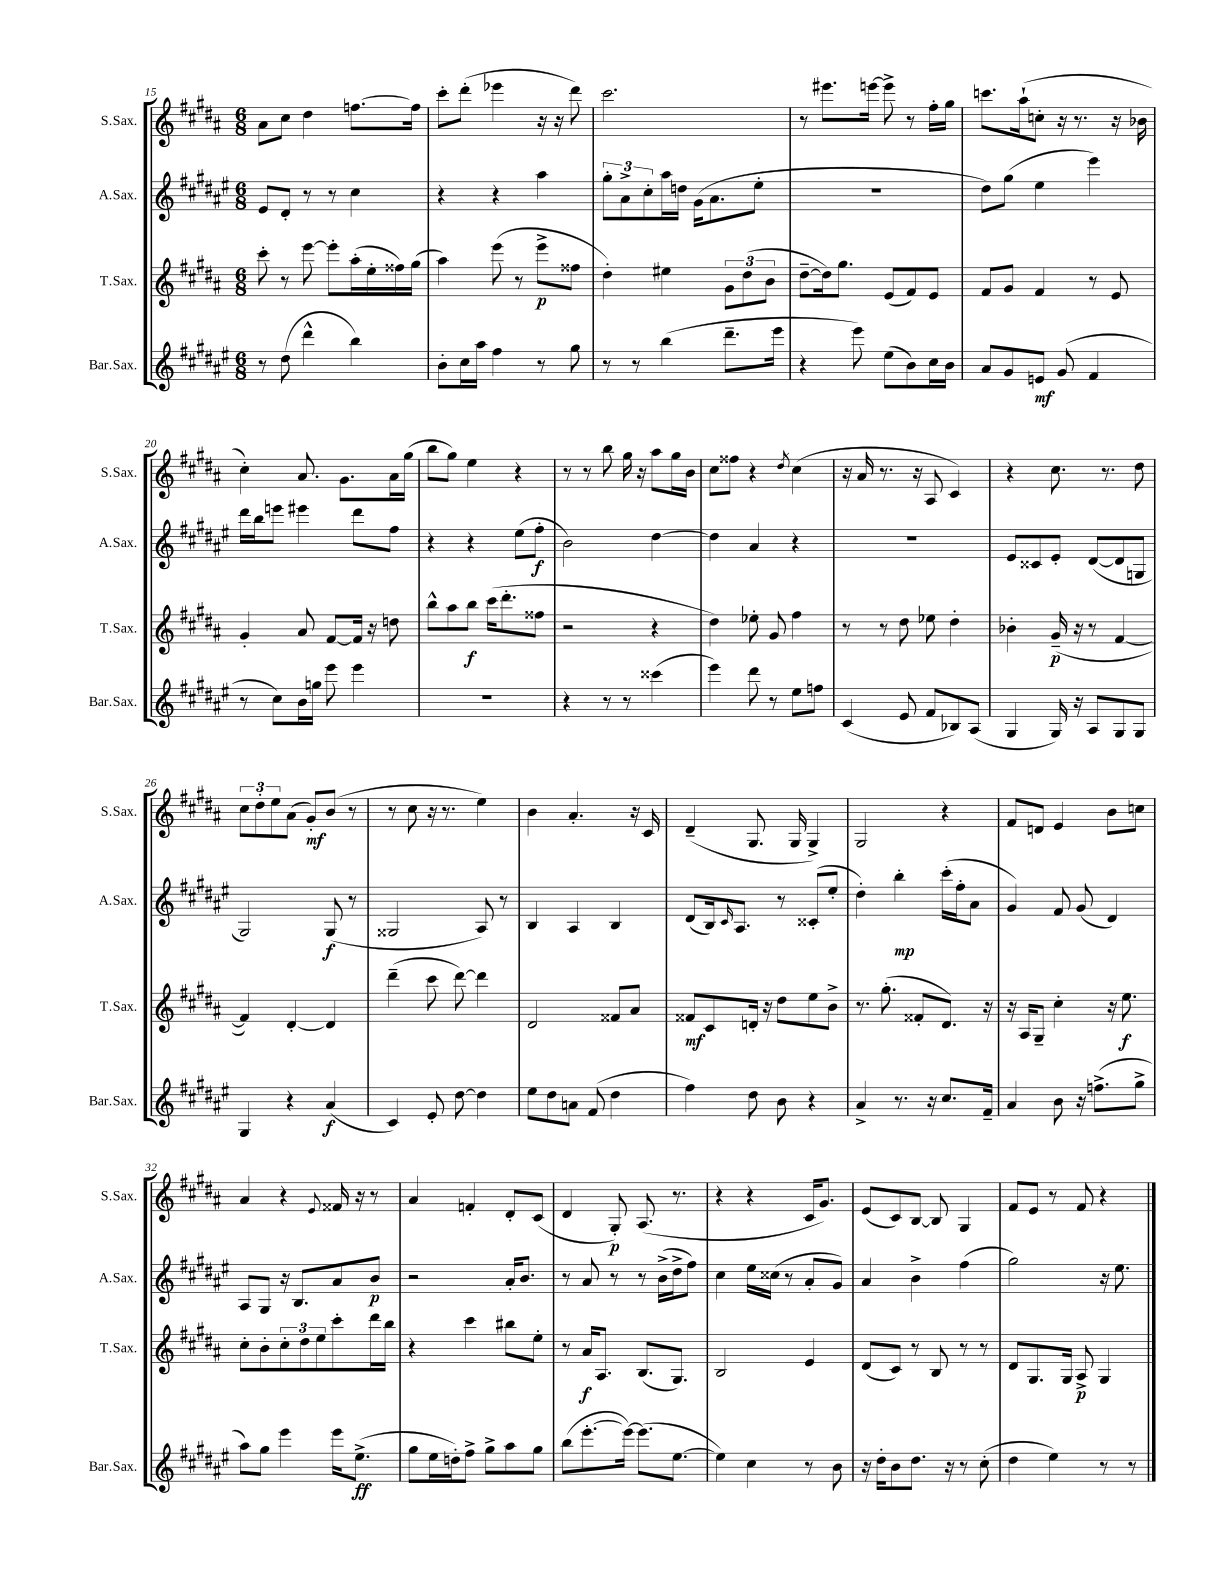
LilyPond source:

<<
\new StaffGroup <<
\new Staff = "s0" \with { instrumentName = "S.Sax." shortInstrumentName = "S.Sax." } {
    \clef treble \key b \major \numericTimeSignature \time 6/8
    ais'8 cis''8 dis''4 f''8.~ f''16 |
    cis'''8-. dis'''8-.( ees'''4 r16 r16 dis'''8) |
    cis'''2. |
    r8 eis'''8. e'''16~ e'''8-> r8 fis''16-. gis''16 |
    c'''8. ais''16-!( c''8-. r16 r8. r16 bes'16 |
    cis''4-.) ais'8. gis'8. ais'16 gis''16( |
    b''8 gis''8) e''4 r4 |
    r8 r8 b''8 gis''16 r16 ais''8 gis''16 b'16 |
    cis''8 fisis''8 r4 \acciaccatura { dis''8 } cis''4( |
    r16 ais'16 r8. r16 ais8 cis'4) |
    r4 cis''8. r8. dis''8 |
    \tuplet 3/2 { cis''8 dis''8-. e''8 } ais'8( gis'8-.\mf) b'8( r8 |
    r8 cis''8 r16 r8. e''4) |
    b'4 ais'4.-. r16 cis'16 |
    dis'4--( gis8. gis16 gis4->) |
    gis2 r4 |
    fis'8 d'8 e'4 b'8 c''8 |
    ais'4 r4 \appoggiatura { e'8 } fisis'16 r16 r8 |
    ais'4 f'4-. dis'8-. cis'8( |
    dis'4 gis8-.\p) ais8.( r8. |
    r4 r4 cis'16 gis'8.) |
    e'8( cis'8) b8~ b8 gis4 |
    fis'8 e'8 r8 fis'8 r4 \bar "|." |
}
\new Staff = "s1" \with { instrumentName = "A.Sax." shortInstrumentName = "A.Sax." } {
    \clef treble \key fis \major \numericTimeSignature \time 6/8
    eis'8 dis'8-. r8 r8 cis''4 |
    r4 r4 ais''4 |
    \tuplet 3/2 { gis''8-. ais'8-> cis''8-. } ais''16 d''16 gis'16( ais'8. eis''8-. |
    R2. |
    dis''8) gis''8( eis''4 eis'''4) |
    dis'''16 b''16 e'''8 eis'''4 dis'''8 fis''8 |
    r4 r4 eis''8( fis''8-.\f |
    b'2) dis''4~ |
    dis''4 ais'4 r4 |
    R2. |
    eis'8 cisis'8 eis'8-. dis'8~( dis'8 g8 |
    gis2) gis8\f( r8 |
    gisis2 ais8) r8 |
    b4 ais4 b4 |
    dis'8( b16) \grace { cis'16 } ais8. r8 cisis'8-.( eis''8-. |
    dis''4-.) b''4-.\mp cis'''16-.( fis''16-. ais'8 |
    gis'4) fis'8 gis'8( dis'4) |
    ais8 gis8 r16 b8. ais'8 b'8\p |
    r2 ais'16-. b'8. |
    r8 ais'8 r8 r8 b'16->( dis''16-> fis''8) |
    cis''4 eis''16 cisis''16( r8 ais'8-. gis'8) |
    ais'4 b'4-> fis''4( |
    gis''2) r16 eis''8. \bar "|." |
}
\new Staff = "s2" \with { instrumentName = "T.Sax." shortInstrumentName = "T.Sax." } {
    \clef treble \key b \major \numericTimeSignature \time 6/8
    cis'''8-. r8 e'''8~ e'''8-. ais''16-.( e''16-. fisis''16) gis''16( |
    ais''4) e'''8( r8 e'''8->\p fisis''8 |
    dis''4-.) eis''4 \tuplet 3/2 { gis'8 dis''8( b'8 } |
    dis''8~-- dis''16) gis''8. e'8( fis'8) e'8 |
    fis'8 gis'8 fis'4 r8 e'8 |
    gis'4-. ais'8 fis'8~ fis'16 r16 d''8 |
    b''8-^ ais''8 b''8\f cis'''16( dis'''8.-. fisis''8 |
    r2 r4 |
    dis''4) ees''8-. gis'8 fis''4 |
    r8 r8 dis''8 ees''8 dis''4-. |
    bes'4-. gis'16--\p( r16 r8 fis'4~ |
    fis'4) dis'4~-. dis'4 |
    dis'''4--( cis'''8 dis'''8~) dis'''4 |
    dis'2 fisis'8 ais'8 |
    fisis'8\mf cis'8 d'16-. r16 dis''8 e''8 b'8-> |
    r8. gis''8.-.( fisis'8-. dis'8.) r16 |
    r16 ais16 gis8-- cis''4-. r16 e''8.\f |
    cis''8-. b'8-. \tuplet 3/2 { cis''8-. dis''8 e''8 } cis'''8-. dis'''16 b''16 |
    r4 cis'''4 bis''8 e''8-. |
    r8 ais'16\f ais8. b8.( gis8.) |
    b2 e'4 |
    dis'8( cis'8) r8 b8 r8 r8 |
    dis'8 gis8. gis16 ais8->\p gis4 \bar "|." |
}
\new Staff = "s3" \with { instrumentName = "Bar.Sax." shortInstrumentName = "Bar.Sax." } {
    \clef treble \key fis \major \numericTimeSignature \time 6/8
    r8 dis''8( dis'''4-^ b''4) |
    b'8-. cis''16 ais''16 fis''4 r8 gis''8 |
    r8 r8 b''4( dis'''8.-- eis'''16 |
    r4 eis'''8) eis''8( b'8) cis''16 b'16 |
    ais'8 gis'8 e'8\mf gis'8( fis'4 |
    r8 cis''8) b'16 g''16 eis'''8 eis'''4 |
    R2. |
    r4 r8 r8 cisis'''4( |
    eis'''4) dis'''8 r8 eis''8 f''8 |
    cis'4( eis'8 fis'8 bes8) ais8( |
    gis4 gis16) r16 ais8 gis8 gis8 |
    gis4 r4 ais'4\f( |
    cis'4) eis'8-. dis''8~ dis''4 |
    eis''8 dis''8 a'8 fis'8( dis''4 |
    fis''4) dis''8 b'8 r4 |
    ais'4-> r8. r16 cis''8. fis'16-- |
    ais'4 b'8 r16 f''8.->( gis''8-> |
    ais''8) gis''8 eis'''4 eis'''16 eis''8.->\ff( |
    gis''8 eis''16 d''16-.) fis''8-> gis''8-> ais''8 gis''8 |
    b''8( eis'''8.~-. eis'''16~) eis'''8.( eis''8.~ |
    eis''4) cis''4 r8 b'8 |
    r16 dis''16-. b'8 dis''8. r16 r8 cis''8-.( |
    dis''4 eis''4) r8 r8 \bar "|." |
}
>>
>>
\layout { \context { \Score currentBarNumber = #15 } }
